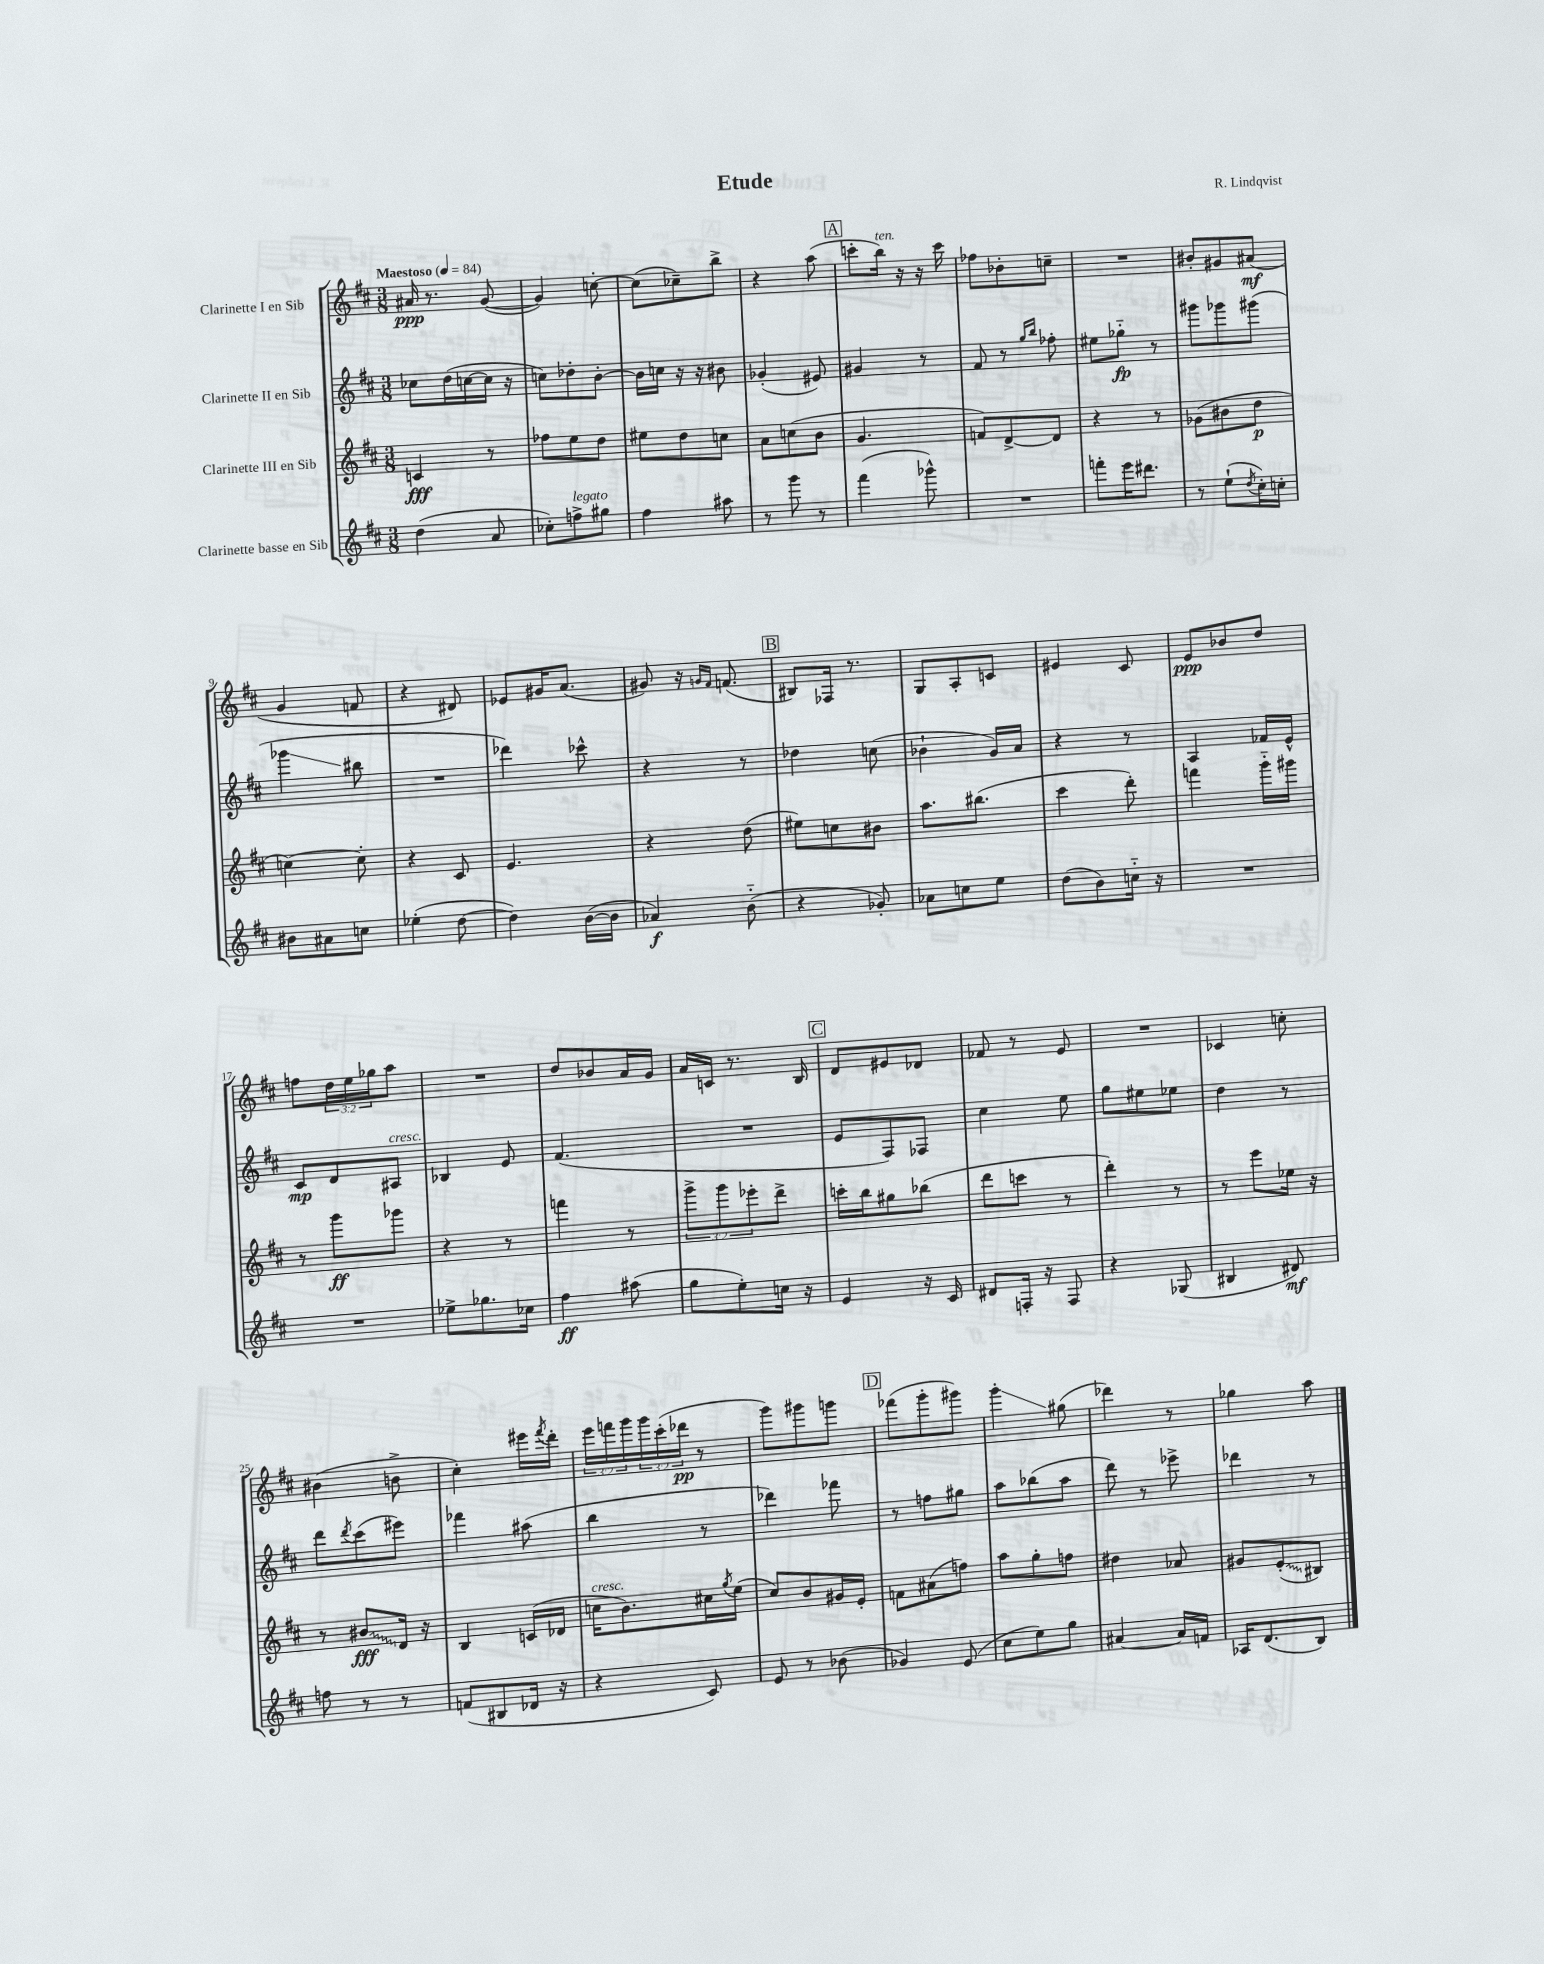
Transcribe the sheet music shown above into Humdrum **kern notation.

**kern	**kern	**kern	**kern
*staff4	*staff3	*staff2	*staff1
*clefG2	*clefG2	*clefG2	*clefG2
*k[f#c#]	*k[f#c#]	*k[f#c#]	*k[f#c#]
*M3/8	*M3/8	*M3/8	*M3/8
*MM84	*MM84	*MM84	*MM84
(4dd	4c	8cc-	16a#
.	.	.	8.r
.	.	(16dd	.
.	.	[16cc	.
8a	8r	16cc]	([8g
.	.	16r	.
=	=	=	=
8cc-')	8ff-	8cc)	4g])
8ff^	8ee	8dd-'	.
8gg#	8dd	[8b'	[8cc'
=	=	=	=
4ff#	8ee#	16b]	(8cc]
.	.	16cc	.
.	8dd	16r	8cc-~)
.	.	16r	.
8aa#	8cc	8b#	8bb^
=	=	=	=
8r	8a	(4g-'	4r
8ggg	(8cc	.	.
8r	8b	8e#)	(8aa
=	=	=	=
(4fff#	4.g	4g#	8ccc'
.	.	.	16bb)
.	.	.	16r
8ggg-^^)	.	8r	16r
.	.	.	16ccc
=	=	=	=
4.r	8f)	8f#	8ff-
.	[8d^	8r	8b-'
.	.	16qqgg	.
.	.	16qqbb	.
.	8d]	8ff-'	8cc~
=	=	=	=
8fff'	4r	8ee#	4.r
16eee	.	8gg-'~	.
8.ddd#	.	.	.
.	8r	8r	.
=	=	=	=
8r	(8g-	8ggg#	8b#'
(8ee`	8b#	8ggg-	8g#
8qdd	.	.	.
16cc#')	8dd	(8ggg#	(8a#
16cc'	.	.	.
=	=	=	=
8b#	[4cc)	4ggg-	4g
8a#	.	.	.
8cc	8cc']	8bb#	8f
=	=	=	=
(4ee-'	4r	4.r	4r
[8dd	8c#	.	8d#)
=	=	=	=
4dd])	4.e	4ddd-)	8e-
.	.	.	16g#
.	.	.	(8.a
([16b	.	8ccc-^^	.
16b]	.	.	.
=	=	=	=
4a-)	4r	4r	8g#)
.	.	.	16r
.	.	.	16qqg
.	.	.	16qqf#
.	.	.	(8.f
(8b'~	(8dd	8r	.
=	=	=	=
4r	8ee#)	4dd-	8B#)
.	8cc	.	16F-
.	.	.	8.r
8g-')	8b#	(8cc	.
=	=	=	=
8a-	8.aa	4b-`	8G
8cc	.	.	8A'
.	(8.bb#	.	.
8ee	.	16g)	8c
.	.	16a	.
=	=	=	=
(8dd	4ccc#	4r	4e#
8b)	.	.	.
16cc'~	8ddd')	8r	8c#
16r	.	.	.
=	=	=	=
4.r	4fff	4A	8e
.	.	.	8b-
.	16ggg'~	16f-	8dd
.	16ggg#	16e^^	.
=	=	=	=
4.r	8r	8c#	8ff
.	8ggg	8d	24dd
.	.	.	24ee
.	.	.	24gg-
.	8ggg-	8A#	8aa
=	=	=	=
8ee-^	4r	4B-	4.r
8.gg-	.	.	.
.	8r	8e	.
16cc-	.	.	.
=	=	=	=
4ff#	4fff	(4.f#	8dd
.	.	.	8b-
(8aa#	8r	.	16a
.	.	.	16g
=	=	=	=
8gg	12ggg^	4.r	16a
.	.	.	16c
.	12ggg	.	.
8ee')	.	.	8.r
.	12eee-'	.	.
16cc	8ddd^	.	.
16r	.	.	16B
=	=	=	=
4e	16ccc'	8e	8d
.	16bb	.	.
.	8gg#	8F#)	8e#
16r	(8bb-	8F-	8d-
16c#	.	.	.
=	=	=	=
8d#	8ddd	4cc#	8f-
16F'	8ccc	.	8r
16r	.	.	.
8F	8r	8ee	8e
=	=	=	=
4r	4ddd')	8gg	4.r
.	.	8ee#	.
(8G-	8r	8ee-	.
=	=	=	=
4B#	8r	4dd	4c-
.	8eee	.	.
8d#)	16ee-	8r	8cc'
.	16r	.	.
=	=	=	=
8ff	8r	8ddd	(4b#
.	.	8qddd	.
8r	8b#	(8ccc#	.
8r	16d	8eee#)	8b^
.	16r	.	.
=	=	=	=
(8f	4B	4fff-	4cc#')
8B#	.	.	.
16d-	(16c	(8aa#	16eee#
.	.	.	8qfff#
16r	16d-	.	16ddd'
=	=	=	=
4r	16cc	4bb	24eee
.	.	.	24fff
.	8.b)	.	.
.	.	.	24ggg
.	.	.	24ggg
.	.	.	(24ccc#'
.	.	.	24ddd-
8c#)	16cc#	8r	8r
.	8qgg	.	.
.	(16ee	.	.
=	=	=	=
8e	8cc#)	4ddd-)	8ggg)
8r	8b	.	8ggg#
(8b-	16g#	8fff-	8ggg
.	16e'	.	.
=	=	=	=
4g-)	8f	8r	(8fff-
.	(8a#	8ff	8ggg'
(8e	8ff)	8gg#	8ggg#)
=	=	=	=
8cc#	8aa	8aa	4ggg'
8ee)	8gg'	(8bb-	.
8gg	8ff	8aa	(8gg#
=	=	=	=
[4a#	4dd#	8ddd)	4ddd-)
.	.	8r	.
16a#]	8a-	8eee-^	8r
16f	.	.	.
=	=	=	=
16A-	8g#	4ddd-	4gg-
(8.d	.	.	.
.	(8e'	.	.
8B)	8B#)	8r	8aa
==	==	==	==
*-	*-	*-	*-
